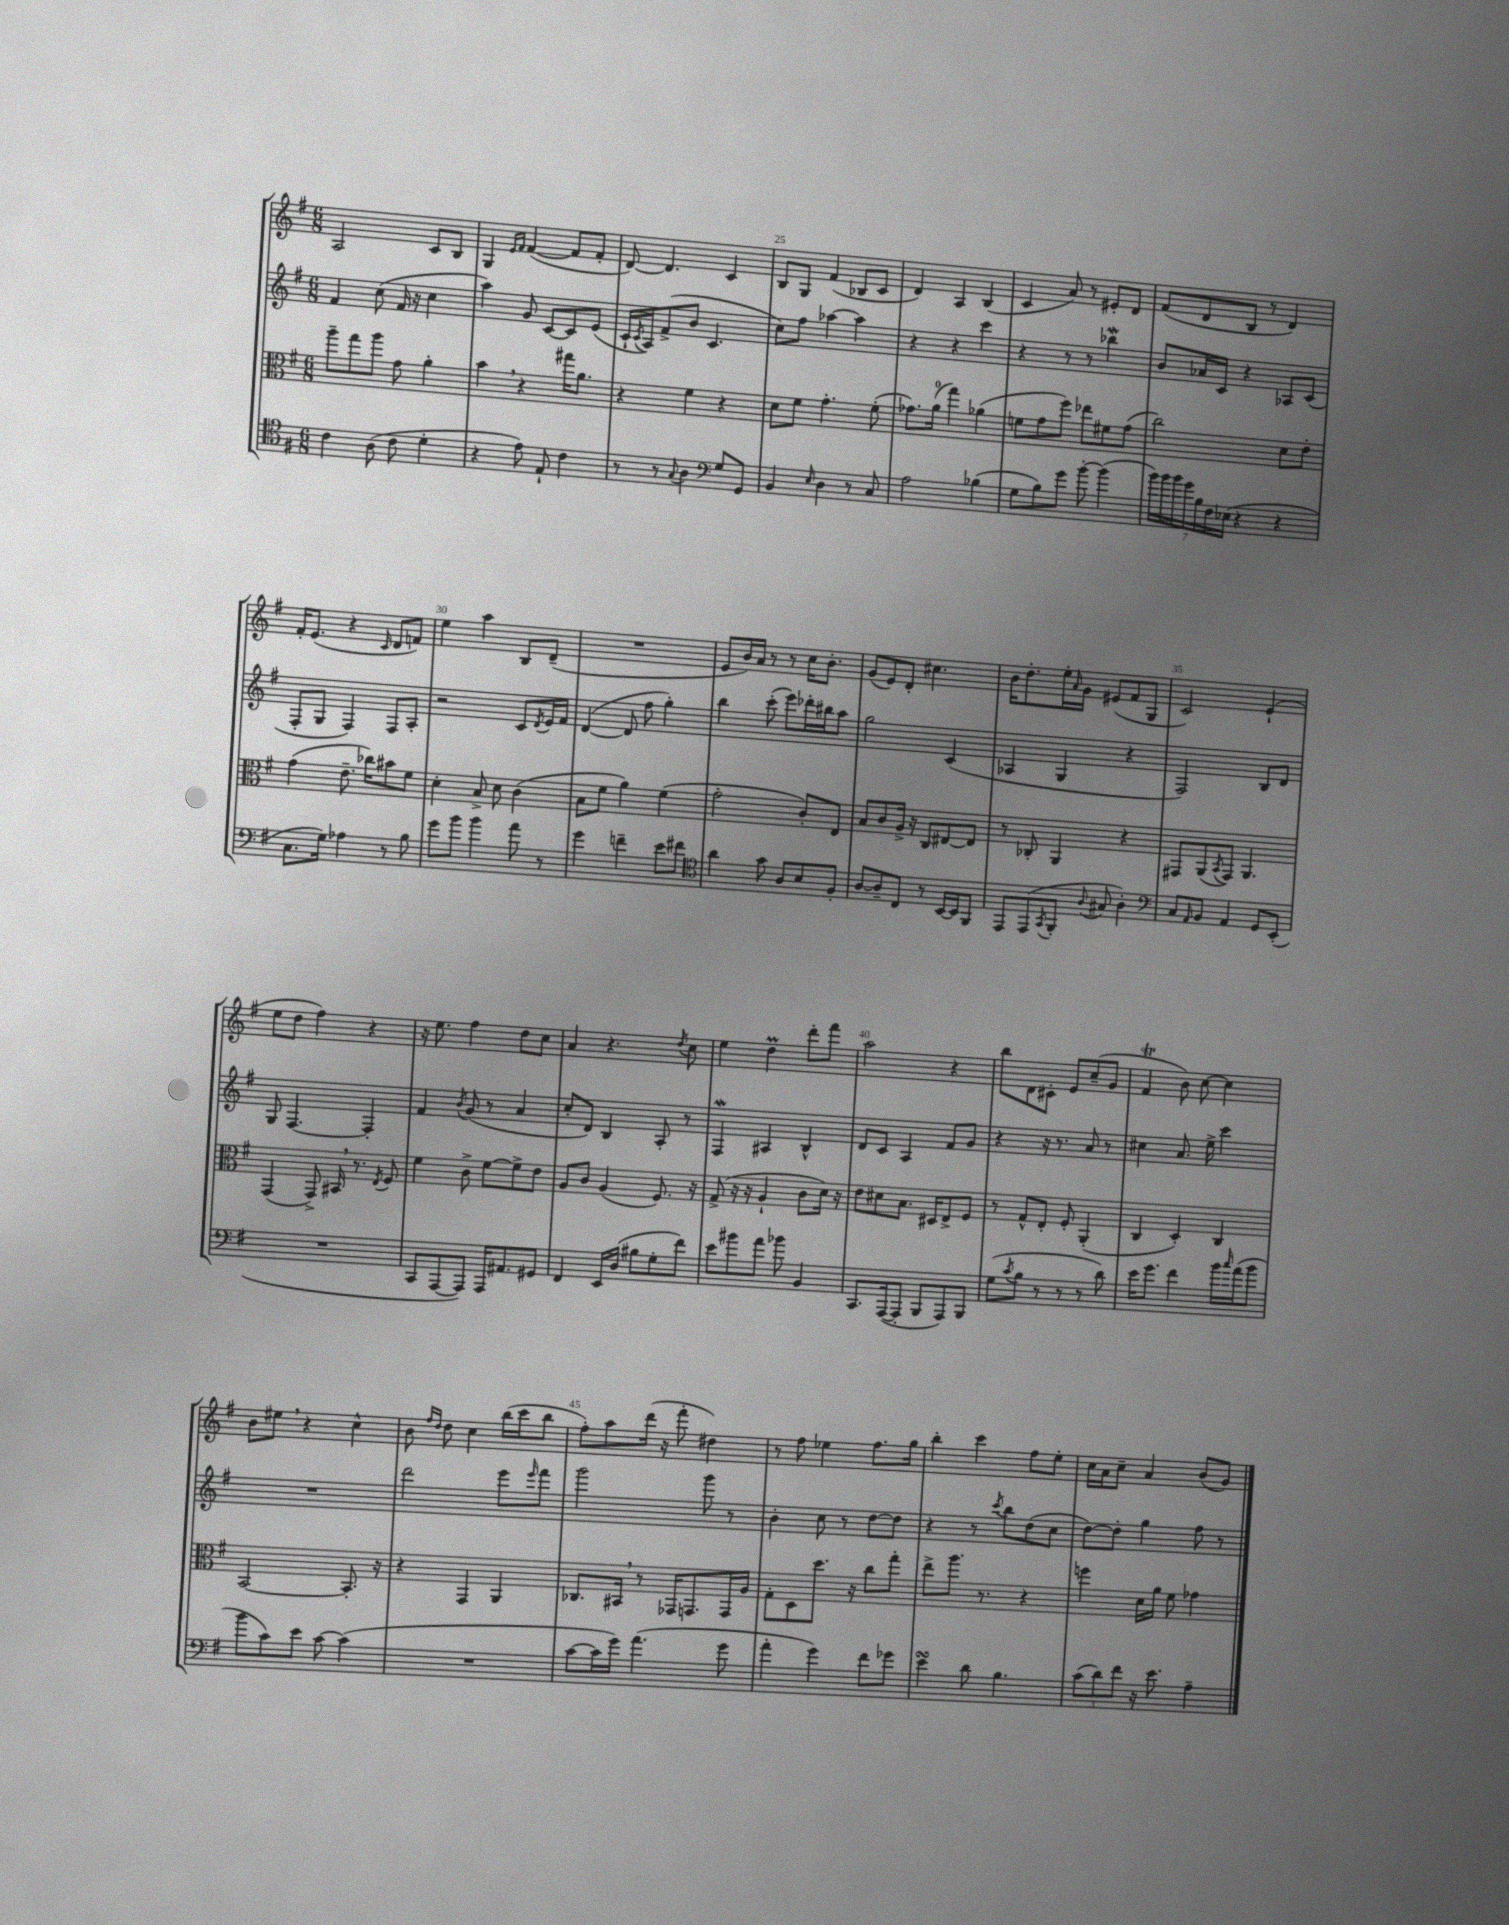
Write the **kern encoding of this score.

**kern	**kern	**kern	**kern
*part4	*part3	*part2	*part1
*staff4	*staff3	*staff2	*staff1
*clefC4	*clefC3	*clefG2	*clefG2
*k[f#]	*k[f#]	*k[f#]	*k[f#]
*M6/8	*M6/8	*M6/8	*M6/8
=22	=22	=22	=22
4c\	8aa~\L	4f#/	2A/
.	8gg\	.	.
(8A\	8aa\J	(8cc\	.
8c\	8g\	16f#/	.
.	.	16r	.
4d'\	4a'\	4cc\	8c/L
.	.	.	8B/J
=23	=23	=23	=23
4r	4b,\	4aa\)	4G/
.	.	.	16qqe/LL
.	.	.	16qqf#/JJ
8e\)	4r	8g/	([4f#/
8E`/	.	[8c/L	.
4c\	16gg#X\KL	8c/]	8f#/L]
.	8.a\J	.	.
.	.	(8e/J	8f#'/J
=24	=24	=24	=24
8r	4r	16c`/LL	[8d/)
.	.	8qc/	.
.	.	16A/J)	.
8r	.	(8f#^/	4.d/]
8qqG/	.	.	.
4A\	4f#\	8b/J	.
.	.	4.c/	.
*clefF4	*	*	*
8G/L	4r	.	4c/
8GG/J	.	.	.
=25	=25	=25	=25
4BB/	8d\L	8cc\L)	8B/L
.	8f#\J	8ff#\J	8G/J
16qqE/	.	.	.
4D\	4.g'\	[4aa-X\	(4f#/
8r	.	4aa-\]	8B-X/L
8C/	(8f#'\	.	8c/J
=26	=26	=26	=26
2A\	8.g-X\L)	4r	4d/)
.	(16a\Jk	.	.
.	4gg\)	4r	4A/
(4B-X\	(4a-X\	4ccc\	(4B/
=27	=27	=27	=27
8G\L	8fn\L	4r	4c/
8B\)	8g\	.	.
8g\J	8ff#\J)	8r	8a/)
[8b'\	8ee-X\L	8r	8r
(4b\]	8f#X\	4bb-Xw\	8e#X'/L
.	(8g\J	.	8d/J
=28	=28	=28	=28
28b\LL)	2cc\)	8b/L	(8f#/L
28b\	.	.	.
28b\	.	.	.
28g\	.	.	.
.	.	16a-X/L	8d/
28B\	.	.	.
28F#\	.	.	.
.	.	16c/JJ	.
(28E-X\JJ	.	.	.
4r	.	4r	8B/J
.	.	.	8r
4r	8d\L	8A-X/L	4d/)
.	8e'\J	(8c/J	.
!!LO:LB:g=z
=29	=29	=29	=29
8.C\L	(4g\	8F#'/L	16f#'/KL
.	.	.	(8.e/J
.	.	8G/J	.
16G\Jk)	.	.	.
4A-X\	8.e~\	4F#/)	4r
.	16cc-X\KL)	.	.
.	.	.	16qqc/
8r	8b#X\	8F#/L	8d/L
8B\	8f#\J	8A'/J	8fn/J)
=30	=30	=30	=30
8g\L	4d'\	2r	4ee\
8b\J	.	.	.
4b\	8B^/	.	4aa\
.	8d\	.	.
8a\	(4c\	8c/L	8B/L
.	.	8qd/	.
8r	.	16e/L	(8d~/J
.	.	16f#/JJ	.
=31	=31	=31	=31
4g\	8B\L	([4d/	2.r
.	8f#\J	.	.
4fn~\	4a\)	8d/]	.
.	.	8ff#\	.
8e\L	(4f#\	4gg'\)	.
8f#X\J	.	.	.
=32	=32	=32	=32
*clefC4	*	*	*
4a\	2g'\	4bb\	8e/L
.	.	.	16b/L)
.	.	.	16a/JJ
8g\	.	(8ccc'\	8r
8A/L	.	8eee\L)	8r
8B/	8c'/L)	16ddd-X'\L	16cc\KL
.	.	16bb#X\J	8.b'\J
8F#'/J	8E/J	8aa\J	.
=33	=33	=33	=33
[8A/L	8B/L	2gg\	(8g/L
8A~/]	8c/	.	8e/)
8C/J	16A^/Jk	.	8d'/J
.	16r	.	.
8r	8C/L	.	4.cc#X\
[16BB/LL	[8E#X/	(4c/	.
16BB/J]	.	.	.
8FF#/J	8E#/J]	.	.
=34	=34	=34	=34
8EE/L	8r	4A-X/	16b\KL
.	.	.	8.dd'\
(8EE/	8C-X'/	.	.
8qGG/	.	.	.
8FF#'/J	4AA/	4G/	16ee'\L
.	.	.	16qqa/
.	.	.	16g\JJ
8qqA/	.	.	.
8G#X/	.	.	(8e#X/L
4A'\)	4r	4r	8f#/
.	.	.	8G/J
=35	=35	=35	=35
*clefF4	*	*	*
8C/L	8GG#X/L	2F#/)	2c/)
16qqAA/	.	.	.
8BB/J	(8AA/	.	.
.	8qBB/	.	.
4AA/	8GG#/J)	.	.
.	4.AA/	.	.
8GG/L	.	8B/L	(4e`/
(8EE'/J	.	8d/J	.
!!LO:LB:g=z
=36	=36	=36	=36
2.r	(4GG/	8G/	8ee\L
.	.	[4.F#/	8dd\J
.	8GG^/)	.	4ff#\)
.	16BB#X,/	.	.
.	8.r	.	.
.	.	4F#'/]	4r
.	8qE/	.	.
.	8F#/	.	.
=37	=37	=37	=37
8CC/L	4f#\	4f#/	16r
.	.	.	8.ee\
[8AAA/	.	.	.
.	.	8qb/	.
8AAA/J])	8c^\	(8g/	4ff#\
16AAA/KL	[8f#\L	8r	.
8.AA#X/	.	.	.
.	8f#^\]	4a/	8dd\L
8GG#X/J	8e\J	.	8cc\J
=38	=38	=38	=38
4FF#/	8A/L	8cc'/L	4a/
.	8c/J	8d/J)	.
16EE/LL	(4A/	4B/	4.r
(16D/JJ	.	.	.
8B#X\L	.	.	.
8G'\	8.F#/)	8A'/	.
.	.	.	8qdd/
8f#\J)	.	8r	8cc\
.	16r	.	.
=39	=39	=39	=39
8e\L	(8G^/	4F#W/	4ee\
8b#X\	16r	.	.
.	16r	.	.
8a\J	4A`/	4A#X/	4ddM\
8b-X\	.	.	.
4BB/	8c\L	4B^^/	8ddd'\L
.	16d\Jk)	.	8fff#\J
.	16r	.	.
=40	=40	=40	=40
8.CC/L	8e\L	8d/L	2aa\
.	8d#X\	8c/J	.
([16AAA/k	.	.	.
8AAA'/J]	8.B\J	4A/	.
8BBB/L	.	.	.
.	16D#X/KL	.	.
8AAA/)	8E^/	8f#/L	4r
8BBB/J	8F#/J	8g/J	.
=41	=41	=41	=41
(8G\L	8r	4r	8bb\L
8qc/	.	.	.
8B\J	8G^^/L	.	8d\
8r	8E'/J	16r	8c#X'\J
.	.	8.r	.
8r	8F#'/	.	8e/L
8r	(4AA'/	8a/	(8cc~/
8d\)	.	8r	8g/J
=42	=42	=42	=42
16e\KL	4C/	4cc#X\	4f#t/
8.g\J	.	.	.
4f#\	4D'/)	8.a/	8b\)
.	.	.	[8cc\
.	.	16ee^\	.
16b\LL	4C/	4ccc\	4cc\]
16qqcc/	.	.	.
(16a\J	.	.	.
8b\J	.	.	.
!!LO:LB:g=z
=43	=43	=43	=43
8b\L	[2BB/	2.r	8b\L
8c\)	.	.	8ee#X,\J
8e\J	.	.	4r
[8c\	.	.	.
(4c\]	8.BB'/]	.	4cc^^\
.	16r	.	.
=44	=44	=44	=44
2.r	4r	2ddd\	8b\
.	.	.	16qqff#/LL
.	.	.	16qqdd/JJ
.	.	.	8dd\
.	4GG/	.	4cc\
.	4AA/	8eee\L	(16bb\LL
.	.	.	16ccc\J
.	.	16qqeee/	.
.	.	8fff#\J	8bb\J
=45	=45	=45	=45
[8c\L	8.C-X/L	2ggg\	8ff#'\L)
16c\L]	.	.	8aa\
16g\JJ)	16BB#X,/Jk	.	.
(4.a\	8r	.	(16ddd\Jk
.	.	.	16r
.	16GG-X/KL	.	8fff#'\
.	8.GGn/	.	.
.	.	8ggg\	4dd#X\)
8g\	16GG/L	8r	.
.	16A/JJ	.	.
=46	=46	=46	=46
4a'\	8G'\L	4b'\	8r
.	8D\	.	8ff#\
4g\)	8.dd\J	8cc\	4ee-X\
.	.	8r	.
.	16r	.	.
8f#\L	8cc\L	[8dd\L	8.ff#\L
8g-X\J	8gg'\J	8dd\J]	.
.	.	.	16gg\Jk
=47	=47	=47	=47
4esSSS\	8ee^\L	4r	4bb'\
.	8.aa\J	.	.
8d\	.	8r	4ccc\
.	8.r	.	.
.	.	8qccc/	.
4.B\	.	8bb\L	.
.	4r	(8dd\	8ff#\L
.	.	8cc\J	8ee'\J
=48	=48	=48	=48
(12c\L	4ffn\	[8dd\L)	16cc\LL
.	.	.	16a\J
12d\)	.	.	.
.	.	8dd'\J]	8cc~\J
12f#\J	.	.	.
16r	16d\LL	4gg\	4a/
8.e\	16a\JJ	.	.
.	8f#\	.	.
4A~\	4g-X\	8ff#\	(8b/L
.	.	8r	8g/J)
==	==	==	==
*-	*-	*-	*-
